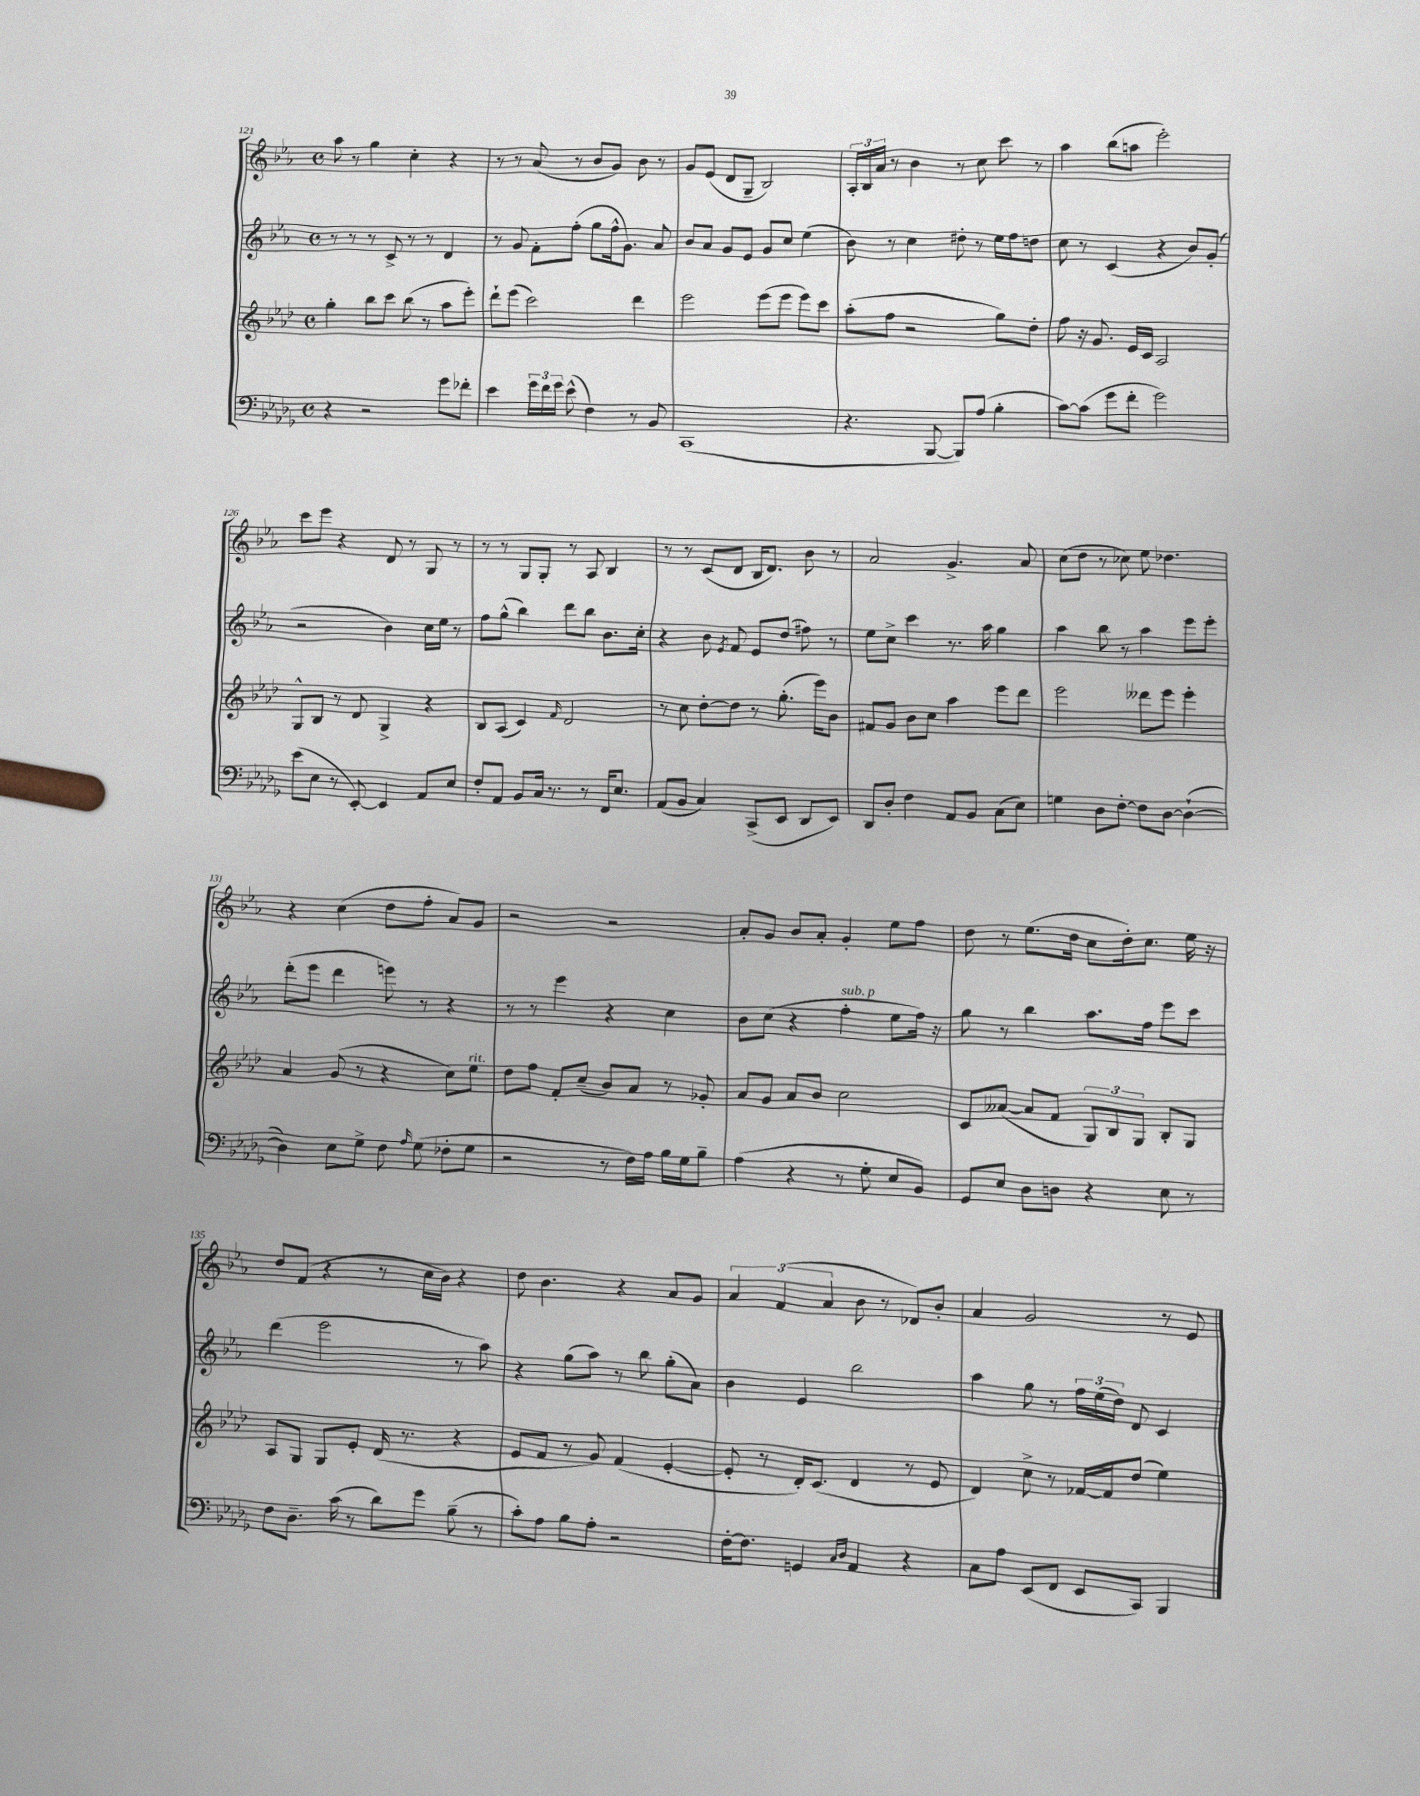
<<
\new StaffGroup <<
\new Staff = "s0" {
    \clef treble \key ees \major \defaultTimeSignature \time 4/4
    \autoBeamOff aes''8 r8 g''4 c''4-. r4 |
    r8 r8 aes'8( r8 bes'8[ g'8]) bes'8 r8 |
    g'8[ ees'8]( d'8[ g8]-- bes2) |
    \tuplet 3/2 { aes16[-. bes16 aes'16] } r8 bes'4 r8 c''8 c'''8 r8 |
    aes''4 bes''8[( a''8] ees'''2-.) |
    c'''8[ ees'''8] r4 d'8 r8 g8 r8 |
    r8 r8 g8[ g8]-. r8 aes8 bes4 |
    r8 r8 c'8[( d'8] bes16[ d'8.]) bes'8 r8 |
    aes'2 g'4.-> aes'8 |
    c''8[( d''8] r8 ces''8) ees''8 des''4. |
    r4 c''4( d''8[ f''8]-. aes'8[) g'8] |
    r2 r2 |
    aes'8[-. g'8] bes'8[ aes'8]-. g'4-. ees''8[ f''8] |
    d''8 r8 ees''8.[( d''16] c''8[ d''16-.) c''8.] ees''16 r16 |
    d''8[ f'8]( r4 r8 c''16[ bes'16]) r4 |
    d''8 bes'4. r4 aes'8[ g'8] |
    \tuplet 3/2 { aes'4 f'4( aes'4 } bes'8 r8 des'8[) bes'8]-. |
    aes'4 g'2 r8 ees'8 \bar "|." |
}
\new Staff = "s1" {
    \clef treble \key ees \major \defaultTimeSignature \time 4/4
    \autoBeamOff r8 r8 r8 c'8-> r8 r8 d'4 |
    r8 g'8 f'8[-. f''8]-.( g''8[ f''16-^ g'8.]) aes'8 |
    bes'8[ aes'8] g'8[ ees'8] g'8[ c''8] ees''4( |
    bes'8) r8 c''4 dis''8-. r8 ees''16[ f''16 d''8] |
    c''8 r8 c'4( r4 bes'8[) g'8]-.( |
    r2 bes'4) c''16[ ees''16] r8 |
    f''8[ g''8]-^( bes''4) d'''8[ bes''8] bes'8.[ c''16]-. |
    r4 bes'8 \acciaccatura { ees'8 } f'8 ees'8[ d''8]( fis''8) r8 |
    ees''8[ c''8]-> c'''4 r8. aes''16 g''4 |
    aes''4 bes''8 r8 aes''4 ees'''8[ ees'''8]-. |
    d'''8[-.( ees'''8] d'''4 e'''8) r8 r4 |
    r8 r8 ees'''4 r4 c''4 |
    bes'8[ c''8]( r4 f''4-.^\markup { \italic "sub. p" } ees''8[ f''16]) r16 |
    g''8 r8 bes''4 aes''8.[ f''16] ees'''8[ c'''8] |
    d'''4( ees'''2 r8 aes''8) |
    r4 g''8[( aes''8]) r8 bes''8 g''8[-.( aes'8]) |
    bes'4 ees'4 bes''2 |
    aes''4 g''8 r8 \tuplet 3/2 { f''16[ ees''16( d''16]) } d'8 c'4 \bar "|." |
}
\new Staff = "s2" {
    \clef treble \key aes \major \defaultTimeSignature \time 4/4
    \autoBeamOff g''4-. bes''8[ c'''8] bes''8( r8 aes''8[ ees'''8]-.) |
    des'''8[-! ees'''8]( c'''2) des'''4 |
    ees'''2 ees'''8[( ees'''8] ees'''8[) c'''8] |
    aes''8[-.( f''8] r2 g''8[) des''8]-. |
    f''8 r16 g'8. ees'16[ c'16] aes2 |
    g8[-^ bes8] r8 des'8 g4-> r4 |
    bes8[ aes8]( c'4) \grace { f'16 } des'2 |
    r8 c''8 des''8[~-. des''8] r8 g''8.-.( ees'''16[) bes'8] |
    fis'8[ g'8] bes'8[ c''8] aes''4 ees'''8[ des'''8] |
    ees'''2 deses'''8[ ees'''8] ees'''4-. |
    aes'4 g'8( r8 r4 c''8[) ees''8]^\markup { \italic "rit." } |
    des''8[ f''8] f'8[-. c''8]--( bes'8[) aes'8] r8 ges'8-. |
    aes'8[ g'8] aes'8[ bes'8] c''2 |
    c'8[ aeses'8]~( aeses'8[ f'8] \tuplet 3/2 { g8[) bes8 g8] } bes8[-. g8] |
    aes8[ g8] g8[ ees'8]-. des'16( r8. r4 |
    ees'8[ f'8] r8 g'8) f'4( ees'4~-. |
    ees'8-. r8 des'16[-.) c'8.]( des'4 r8 ees'8 |
    des'4) c''8-> r8 fes'16[~ fes'16 des''8]( ees''4) \bar "|." |
}
\new Staff = "s3" {
    \clef bass \key des \major \defaultTimeSignature \time 4/4
    \autoBeamOff r4 r2 ges'8[ fes'8]-. |
    ees'4 \tuplet 3/2 { ges'16[ f'16 ges'16] } ees'8-^( f4) r8 bes,8 |
    c,1( |
    r4. bes,,8~ bes,,8[) aes8]( bes4-. |
    c'8[~) c'8]( ges'8[ f'8]-. ges'2) |
    ees'8[( ees8] r8 ees,8~-.) ees,4 aes,8[ ees8] |
    f8[-. aes,8] bes,8[ c16] r8. r8 f,16[ ees8.] |
    aes,8[( bes,8] c4) c,8[->( ees,8] des,8[ ees,8]) |
    des,8[ des8]-. f4 aes,8[ bes,8] c8[( ees8]) |
    g4 des8[ f8]~-. f8[ des8]~ des4~-!( |
    des4) ees8[ ges8]-> f8 \grace { aes16 } ges8( fes8[-. ges8] |
    r2 r8 f16[) aes16] bes16[ ges16 bes8]-- |
    aes4( r4 r8 ges8-. ees8[ bes,8]) |
    ges,8[ ees8] des8[ d8] r4 ees8 r8 |
    f8[ des8.]-- c'16( r8 des'8[) ges'8] bes8--( r8 |
    c'8[-.) aes8] bes8[ aes8]-. r2 |
    f16[~-. f8.] g,4 \grace { c16[ des16] } aes,4 r4 |
    c8[ aes8] ees,8[( f,8] ees,8[ c,8]) bes,,4 \bar "|." |
}
>>
>>
\layout { \context { \Score currentBarNumber = #121 } }
